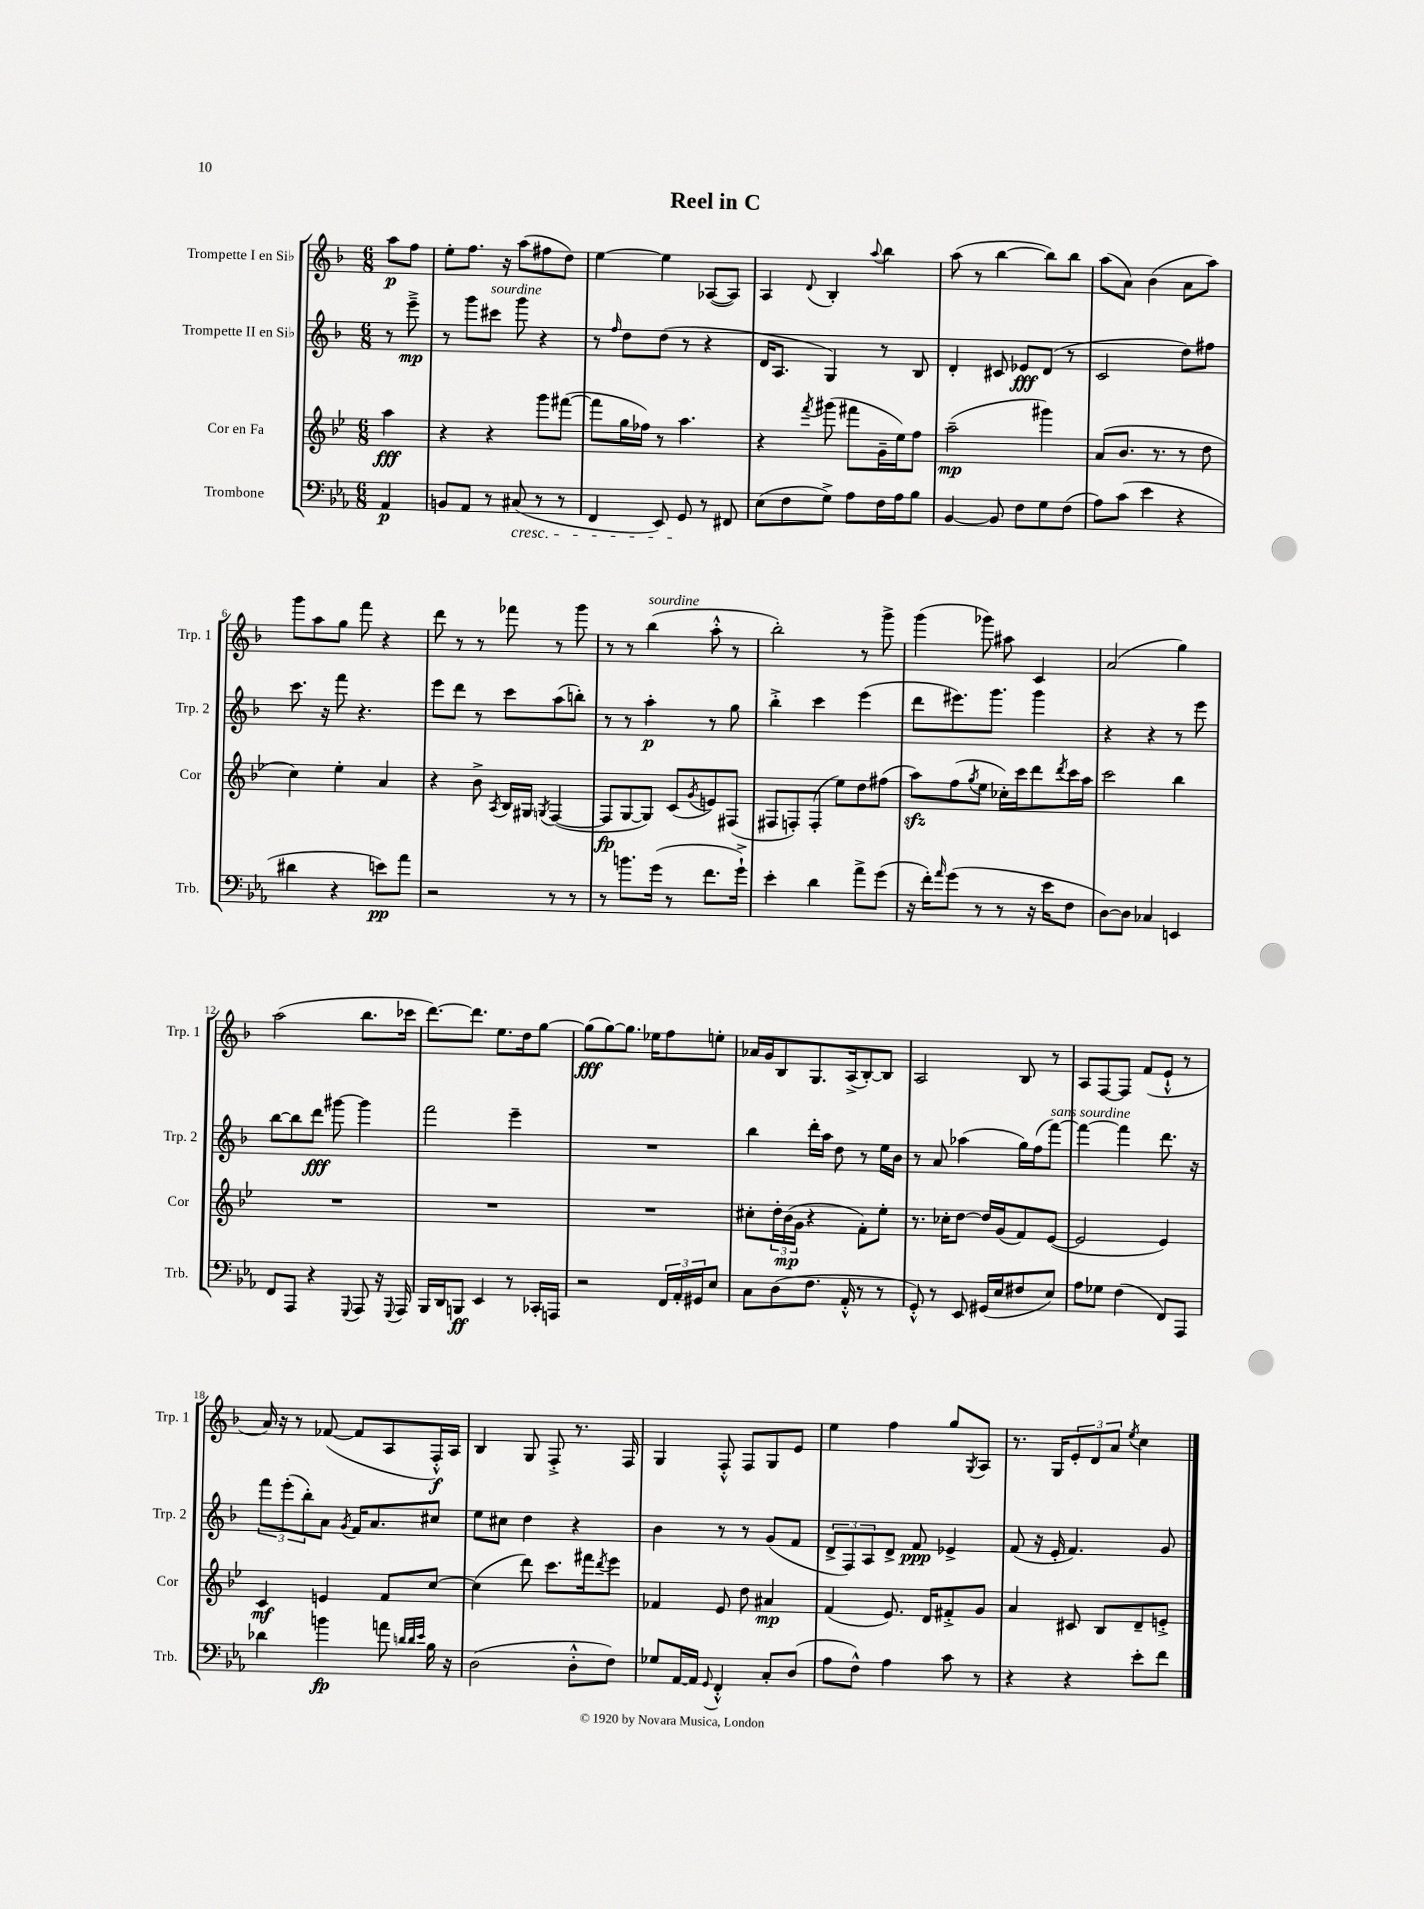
\header { title = "Reel in C" }
<<
\new StaffGroup <<
\new Staff = "s0" \with { instrumentName = "Trompette I en Sib" shortInstrumentName = "Trp. 1" } {
    \clef treble \key f \major \numericTimeSignature \time 6/8 \partial 4
    a''8\p f''8 |
    e''8-. f''8. r16 a''8( fis''8 d''8) |
    e''4~ e''4 aes8~( aes8) |
    a4 \appoggiatura { d'8 } bes4-. \appoggiatura { a''8 } bes''4 |
    a''8( r8 bes''4~ bes''8) bes''8 |
    a''8( a'8) bes'4( a'8 a''8) |
    g'''8 a''8 g''8 f'''8 r4 |
    d'''8 r8 r8 fes'''8 r8 g'''8 |
    r8 r8 bes''4^\markup { \italic "sourdine" }( a''8-.-^ r8 |
    bes''2-.) r8 g'''8-> |
    g'''4( ges'''8) ais''8 c'4 |
    a'2( g''4) |
    a''2( bes''8. ces'''16 |
    d'''8.~) d'''8. e''8. d''16 g''8~ |
    g''8\fff( g''8~) g''8. ees''16 f''8 e''8-. |
    aes'16 g'16 bes8 g8. a16->( bes8~-.) bes8 |
    a2 bes8 r8 |
    a8 f8~ f8 f'8( e'8-!-^ r8 |
    a'16) r16 r8 fes'8~( fes'8 a8 f16-.-^\f) a16 |
    bes4 g8 f8-.-> r8. f16 |
    g4 f8-.-^ f8 g8 e'8 |
    e''4 f''4 g''8 \acciaccatura { g8 } a8 |
    r8. g16 \tuplet 3/2 { e'8-. d'8 a'8 } \acciaccatura { e''8 } c''4 \bar "|." |
}
\new Staff = "s1" \with { instrumentName = "Trompette II en Sib" shortInstrumentName = "Trp. 2" } {
    \clef treble \key f \major \numericTimeSignature \time 6/8 \partial 4
    r8 e'''8--->\mp |
    r8 g'''8 cis'''8^\markup { \italic "sourdine" } g'''8 r4 |
    r8 \grace { f''16 } d''8 d''8( r8 r4 |
    d'16 a8. g4) r8 bes8 |
    d'4-. cis'8 ees'8\fff d'8( r8 |
    c'2 d''8) fis''8 |
    c'''8. r16 f'''8 r4. |
    e'''8 d'''8 r8 c'''8 a''8( b''8-.) |
    r8 r8 a''4-.\p r8 g''8 |
    bes''4-.-> c'''4 e'''4( |
    d'''8 eis'''8.) g'''8. g'''4 |
    r4 r4 r8 e'''8 |
    bes''8~ bes''8 d'''8\fff gis'''8~ gis'''4 |
    f'''2 e'''4-- |
    R2. |
    bes''4 d'''16-. a''16 d''8 r8 e''16 bes'16 |
    r8 a'8 aes''4( g''16) f''16( f'''8~^\markup { \italic "sans sourdine" }) |
    f'''4~ f'''4 d'''8. r16 |
    \tuplet 3/2 { f'''8 e'''8-.( bes''8-.) } a'8 \acciaccatura { g'8 } f'16 a'8. cis''8 |
    e''8 cis''8 d''4 r4 |
    bes'4 r8 r8 g'8( f'8 |
    \tuplet 3/2 { d'8-> f8) a8 } d'8-> f'8\ppp ees'4-> |
    f'8( r16 e'16-. f'4.) g'8 \bar "|." |
}
\new Staff = "s2" \with { instrumentName = "Cor en Fa" shortInstrumentName = "Cor" } {
    \clef treble \key bes \major \numericTimeSignature \time 6/8 \partial 4
    a''4\fff |
    r4 r4 g'''8 fis'''8~( |
    fis'''8 g''16 fes''16) r8 a''4. |
    r4 \acciaccatura { f'''8 } gis'''8( fis'''8 g'16-- ees''16) f''8 |
    a''2--\mp( gis'''4) |
    a'8( bes'8. r8. r8 d''8 |
    c''4) ees''4-. a'4 |
    r4 bes'8-> \acciaccatura { a8 } bes16 gis16 \acciaccatura { g8 } f4~( |
    f8\fp g8~ g8) c'8( \acciaccatura { g'8 } e'8) fis8( |
    fis8 f8-.) f8-.( ees''8) d''8 fis''8( |
    a''8\sfz) f''8( \acciaccatura { g''8 } ees''8 ces''16-.) c'''16 d'''8 \acciaccatura { d'''8 } c'''16 a''16 |
    c'''2 bes''4 |
    R2. |
    R2. |
    R2. |
    cis''8-. \tuplet 3/2 { d''16-. bes'16\mp( g'16 } r4 f'8-.) ees''8-. |
    r8. ces''16-. d''8~ d''16 g'16( f'8) ees'8~( |
    ees'2 ees'4) |
    c'4\mf e'4 f'8 c''8~ |
    c''4( d'''8) c'''8. fis'''16 \acciaccatura { d'''8 } ees'''8 |
    fes'4 ees'8 d''8 ais'4\mp |
    f'4( ees'8.) d'16 fis'8-.-> g'8 |
    a'4 cis'8 bes8 d'8-- e'8-.-> \bar "|." |
}
\new Staff = "s3" \with { instrumentName = "Trombone" shortInstrumentName = "Trb." } {
    \clef bass \key ees \major \numericTimeSignature \time 6/8 \partial 4
    aes,4\p |
    b,8 aes,8 r8 cis8\cresc( r8 r8 |
    f,4 ees,8) g,8\! r8 fis,8 |
    ees8( f8 g8->) aes8 f16 aes16 bes8 |
    bes,4~ bes,8 f8 g8 f8( |
    aes8) c'8( ees'4 r4 |
    dis'4 r4 e'8\pp) aes'8 |
    r2 r8 r8 |
    r8 b'8. g'16( r8 f'8. g'16-!->) |
    ees'4-. d'4 aes'8-> g'8( |
    r16 f'16-.) \grace { aes'16 } g'8( r8 r8 r16 ees'16 f8 |
    d8~) d8 ces4 e,4 |
    f,8 aes,,8 r4 \appoggiatura { g,,8 } aes,,8 r16 \appoggiatura { g,,8 } aes,,16 |
    bes,,16 d,16 b,,8\ff ees,4 r8 ces,16-. a,,16 |
    r2 \tuplet 3/2 { f,16 aes,16-. gis,16 } ees8 |
    c8 d8( f8. aes,16-.-^ r8 r8 |
    g,8-.-^) r8 ees,8 gis,16( ees16 fis8 ees8) |
    aes8 ges8 f4( f,8) aes,,8 |
    des'4 b'4\fp a'8 \grace { d'32 d'32 ees'32 } bes16 r16 |
    d2( d8-.-^ f8) |
    ges8 aes,16~ aes,16 \appoggiatura { g,8 } f,4-.-^ c8-. d8( |
    aes8 f8-^) aes4 c'8 r8 |
    r4 r4 ees'8-. f'8 \bar "|." |
}
>>
>>
